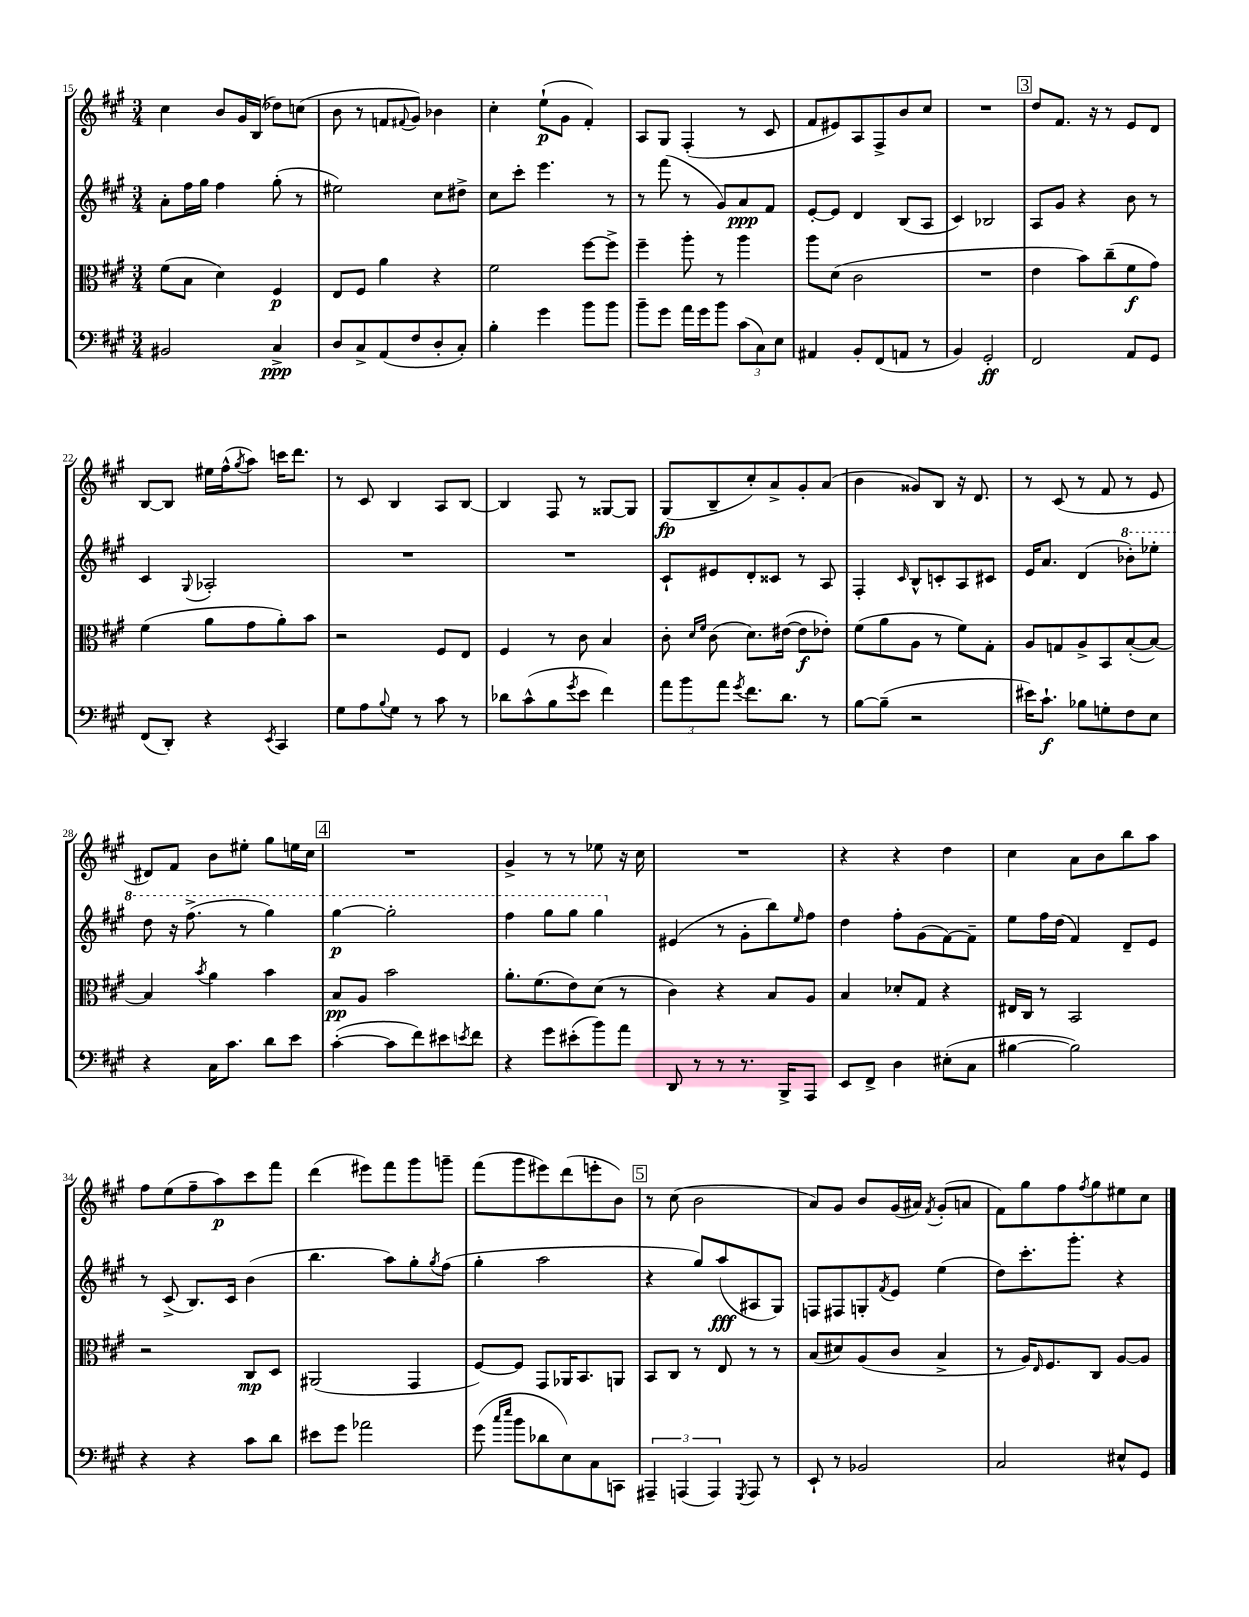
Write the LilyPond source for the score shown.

<<
\new StaffGroup <<
\new Staff = "s0" {
    \clef treble \key a \major \numericTimeSignature \time 3/4
    cis''4 b'8 gis'16 b16( des''8) c''8( |
    b'8 r8 f'8 \appoggiatura { fis'8 } gis'8) bes'4 |
    cis''4-. e''8-!\p( gis'8 fis'4-.) |
    a8 gis8 fis4-.( r8 cis'8 |
    fis'8 eis'8) a8 fis8-> b'8 cis''8 |
    R2. |
    \mark \markup { \box "3" } d''8 fis'8. r16 r8 e'8 d'8 |
    b8~ b8 eis''16 fis''16-^( \acciaccatura { gis''8 } a''8) c'''16 d'''8. |
    r8 cis'8 b4 a8 b8~ |
    b4 fis8 r8 gisis8~ gisis8 |
    gis8\fp( b8-- cis''8-.) a'8-> gis'8-. a'8( |
    b'4 gisis'8) b8 r16 d'8. |
    r8 cis'8( r8 fis'8 r8 e'8 |
    dis'8) fis'8 b'8 eis''8-. gis''8 e''16 cis''16 |
    \mark \markup { \box "4" } R2. |
    gis'4-> r8 r8 ees''8 r16 cis''16 |
    R2. |
    r4 r4 d''4 |
    cis''4 a'8 b'8 b''8 a''8 |
    fis''8 e''8( fis''8-- a''8\p) cis'''8 fis'''8 |
    d'''4( eis'''8) fis'''8 gis'''8 g'''8-- |
    fis'''8( gis'''8 eis'''8) d'''8( e'''8-. b'8) |
    \mark \markup { \box "5" } r8 cis''8( b'2 |
    a'8) gis'8 b'8 gis'16( ais'16) \acciaccatura { fis'8 } gis'8-.( a'8 |
    fis'8) gis''8 fis''8 \acciaccatura { fis''8 } gis''8 eis''8 cis''8 \bar "|." |
}
\new Staff = "s1" {
    \clef treble \key a \major \numericTimeSignature \time 3/4
    a'8-. fis''16 gis''16 fis''4 gis''8-.( r8 |
    eis''2) cis''8 dis''8-> |
    cis''8 cis'''8-. e'''4. r8 |
    r8 fis'''8( r8 gis'8) a'8\ppp fis'8 |
    e'8~-. e'8 d'4 b8( a8 |
    cis'4) bes2 |
    \mark \markup { \box "3" } a8 gis'8 r4 b'8 r8 |
    cis'4 \appoggiatura { gis8 } aes2-. |
    R2. |
    R2. |
    cis'8-! eis'8 d'8-. cisis'8 r8 a8 |
    fis4-. \grace { cis'16 } b8-^ c'8-. a8 cis'8 |
    e'16 a'8. d'4( \ottava #1 bes''8-.) ees'''8-. |
    d'''8 r16 fis'''8.->( r8 gis'''4) |
    \mark \markup { \box "4" } gis'''4~\p gis'''2-. |
    fis'''4 gis'''8 gis'''8 gis'''4 \ottava #0 |
    eis'4( r8 gis'8-. b''8) \grace { e''16 } fis''8 |
    d''4 fis''8-. gis'8( fis'8~) fis'8-- |
    e''8 fis''16 d''16( fis'4) d'8-- e'8 |
    r8 cis'8->( b8.) cis'16 b'4( |
    b''4. a''8) gis''8-. \acciaccatura { gis''8 } fis''8( |
    gis''4-. a''2 |
    \mark \markup { \box "5" } r4 gis''8) a''8\fff( ais8 gis8) |
    f8 fis8 g8-. \acciaccatura { fis'8 } e'8 e''4( |
    d''8) cis'''8.-. gis'''8.-. r4 \bar "|." |
}
\new Staff = "s2" {
    \clef alto \key a \major \numericTimeSignature \time 3/4
    fis'8( b8 d'4) fis4\p |
    e8 fis8 a'4 r4 |
    fis'2 fis''8~ fis''8-> |
    fis''4-- a''8-. r8 a''4 |
    a''8 d'8( cis'2 |
    R2. |
    \mark \markup { \box "3" } e'4 b'8) cis''8--( fis'8\f gis'8) |
    fis'4( a'8 gis'8 a'8-.) b'8 |
    r2 fis8 e8 |
    fis4 r8 cis'8 b4 |
    cis'8-. \grace { d'16 fis'16 } cis'8( d'8.) eis'16~( eis'8\f ees'8-.) |
    fis'8( a'8 a8 r8 fis'8) gis8-. |
    a8 g8 a8-> b,8 b8~-.( b8~) |
    b4 \acciaccatura { b'8 } a'4 b'4 |
    \mark \markup { \box "4" } b8\pp a8 b'2 |
    a'8.-. fis'8.( e'8) d'8( r8 |
    cis'4) r4 b8 a8 |
    b4 des'8-. gis8 r4 |
    eis16 cis16 r8 b,2 |
    r2 cis8\mp d8 |
    ais,2( gis,4 |
    fis8~) fis8 gis,8 aes,16 b,8. a,8 |
    \mark \markup { \box "5" } b,8 cis8 r8 e8 r8 r8 |
    b8( dis'8) a8( cis'8 b4-> |
    r8 a16) \grace { e16 } fis8. cis8 a8~ a8 \bar "|." |
}
\new Staff = "s3" {
    \clef bass \key a \major \numericTimeSignature \time 3/4
    bis,2 cis4->\ppp |
    d8 cis8-> a,8( fis8 d8-. cis8-.) |
    b4-. gis'4 b'8 b'8 |
    b'8-- gis'8 a'16 gis'16 b'8 \tuplet 3/2 { cis'8( cis8) e8 } |
    ais,4 b,8-. fis,8( a,8 r8 |
    b,4) gis,2-.\ff |
    \mark \markup { \box "3" } fis,2 a,8 gis,8 |
    fis,8( d,8-.) r4 \acciaccatura { e,8 } cis,4 |
    gis8 a8 \appoggiatura { b8 } gis8 r8 cis'8 r8 |
    des'8 cis'8-^( b8 \acciaccatura { gis'8 } e'8 fis'4) |
    \tuplet 3/2 { a'8 b'8 a'8 } \acciaccatura { gis'8 } fis'8. d'8. r8 |
    b8~ b8--( r2 |
    eis'16) cis'8.-!\f bes8 g8-. fis8 e8 |
    r4 cis16 cis'8. d'8 e'8 |
    \mark \markup { \box "4" } cis'4~-.( cis'8 fis'8) eis'8 \acciaccatura { e'8 } fis'8 |
    r4 gis'8 eis'8-.( b'8) a'8 |
    d,8 r8 r8 r8. b,,16-> a,,8 |
    e,8 fis,8-> d4 eis8-.( cis8 |
    bis4~ bis2) |
    r4 r4 cis'8 d'8 |
    eis'8 gis'8 aes'2 |
    gis'8( \grace { cis''16 e''16 } b'8 des'8 e8) cis8 c,8 |
    \mark \markup { \box "5" } \tuplet 3/2 { ais,,4-- a,,4( a,,4) } \acciaccatura { gis,,8 } a,,8 r8 |
    e,8-! r8 bes,2 |
    cis2 eis8-^ gis,8 \bar "|." |
}
>>
>>
\layout { \context { \Score currentBarNumber = #15 } }
